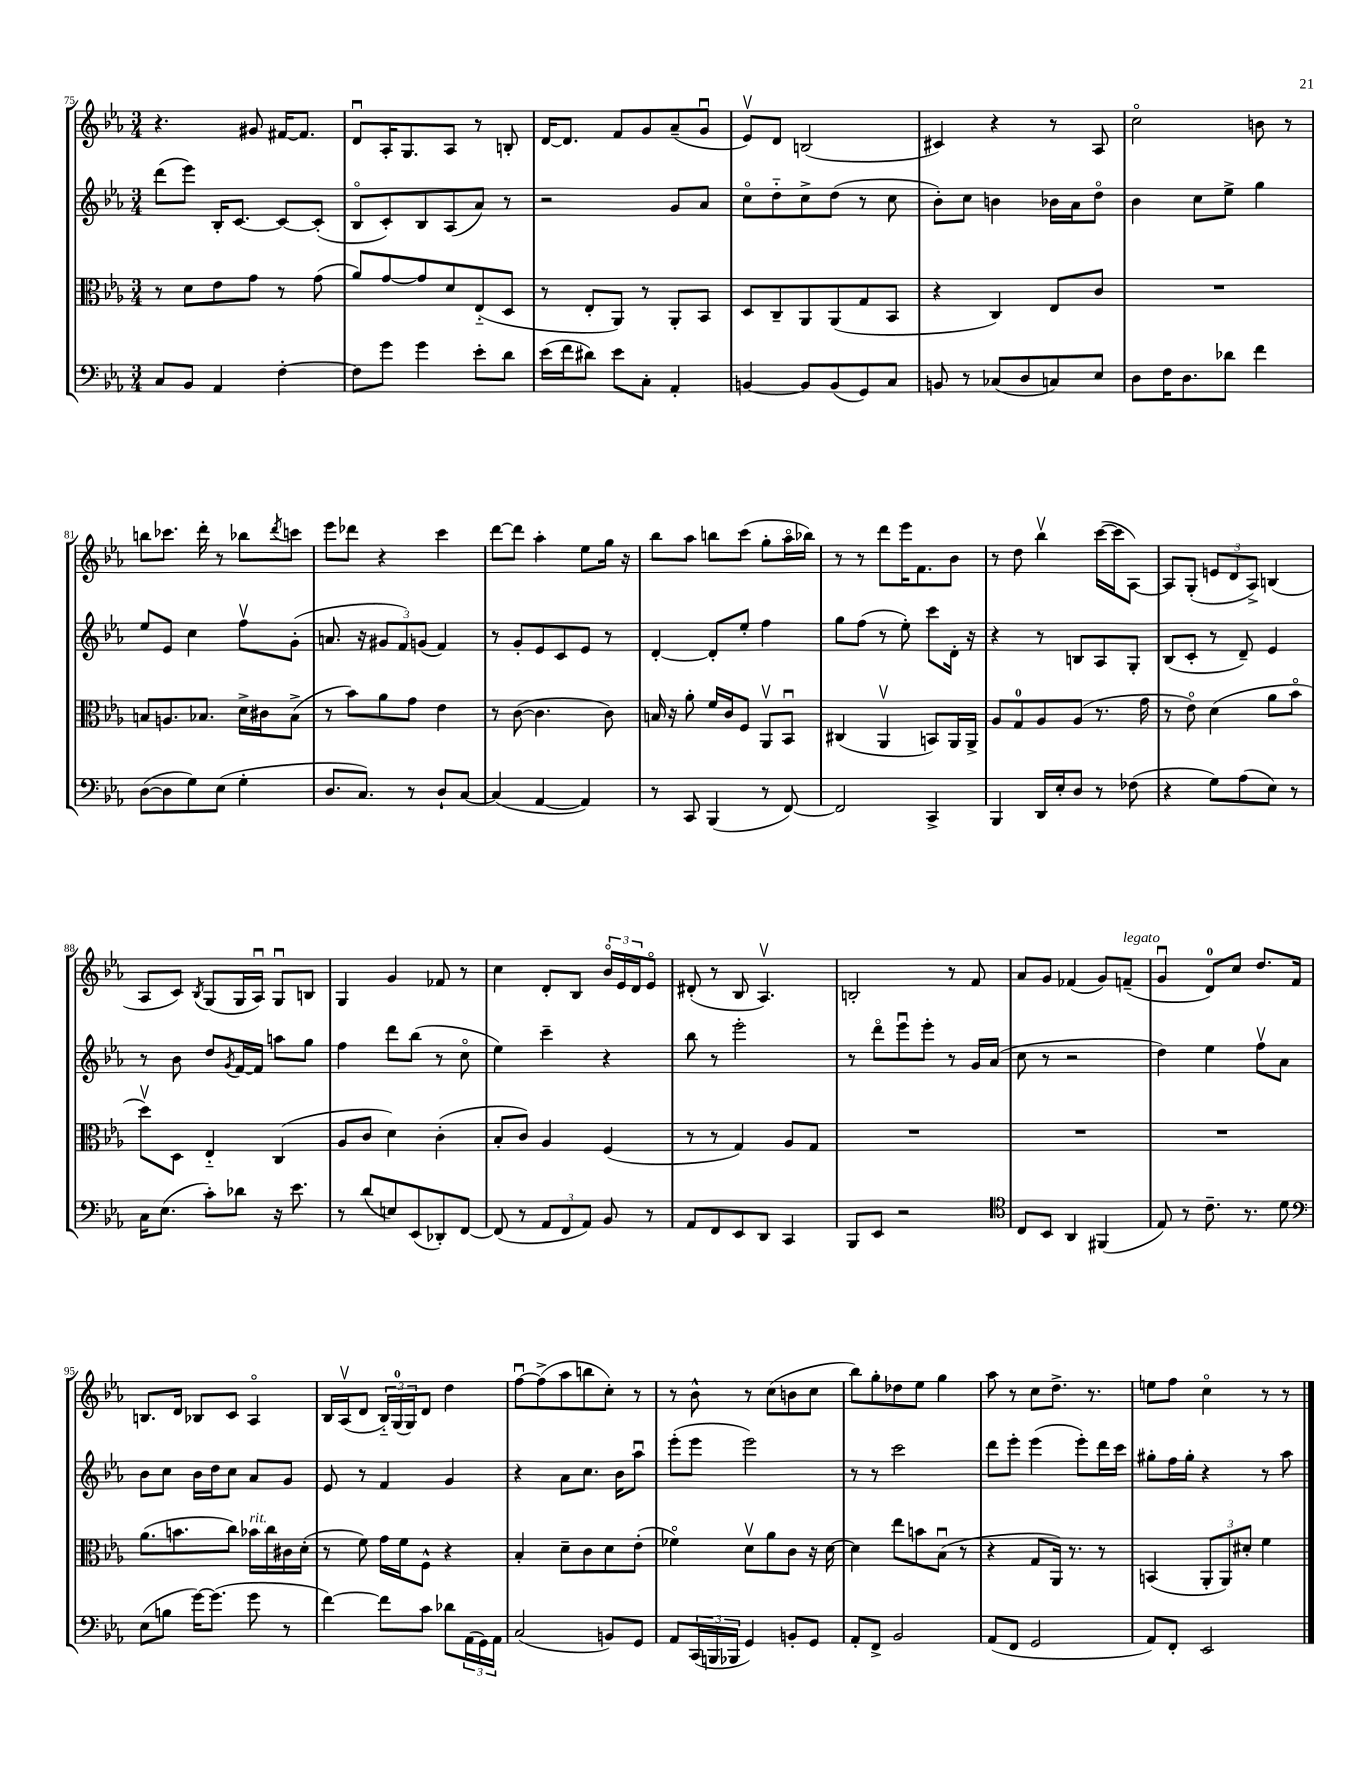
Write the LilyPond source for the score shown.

<<
\new StaffGroup <<
\new Staff = "s0" {
    \clef treble \key ees \major \numericTimeSignature \time 3/4
    r4. gis'8 fis'16~ fis'8. |
    d'8\downbow aes16-. g8. aes8 r8 b8-. |
    d'16~ d'8. f'8 g'8 aes'8--( g'8\downbow |
    ees'8\upbow) d'8 b2( |
    cis'4) r4 r8 aes8 |
    c''2\flageolet b'8 r8 |
    b''8 ces'''8. d'''16-. r8 bes''8 \acciaccatura { d'''8 } c'''8 |
    ees'''8 des'''8 r4 c'''4 |
    d'''8~ d'''8 aes''4-. ees''8 g''16 r16 |
    bes''8 aes''8 b''8 c'''8( g''8-. aes''16\flageolet bes''16) |
    r8 r8 d'''8 ees'''16 f'8. bes'8 |
    r8 d''8 bes''4\upbow c'''16~( c'''16 aes8~) |
    aes8 g8-.( \tuplet 3/2 { e'8 d'8 aes8->) } b4( |
    aes8 c'8) \acciaccatura { bes8 } g8( g16 aes16\downbow) g8\downbow b8 |
    g4 g'4 fes'8 r8 |
    c''4 d'8-. bes8 \tuplet 3/2 { bes'16\flageolet ees'16 d'16 } ees'8\flageolet |
    dis'8-.( r8 bes8 aes4.\upbow) |
    b2-. r8 f'8 |
    aes'8 g'8 fes'4( g'8) f'8--^\markup { \italic "legato" }( |
    g'4\downbow d'8-0) c''8 d''8. f'16 |
    b8. d'16 bes8 c'8 aes4\flageolet |
    bes16 aes16\upbow( d'8 \tuplet 3/2 { bes16-_) g16-0( g16) } d'8 d''4 |
    f''8~\downbow f''8->( aes''8 b''8 c''8-.) r8 |
    r8 bes'8-^ r8 c''8( b'8 c''8 |
    bes''8) g''8-. des''8 ees''8 g''4 |
    aes''8 r8 c''8 d''8.-> r8. |
    e''8 f''8 c''4\flageolet r8 r8 \bar "|." |
}
\new Staff = "s1" {
    \clef treble \key ees \major \numericTimeSignature \time 3/4
    d'''8( ees'''8) bes16-. c'8.~ c'8~ c'8-.( |
    bes8\flageolet c'8-.) bes8 aes8( aes'8) r8 |
    r2 g'8 aes'8 |
    c''8\flageolet d''8-_ c''8-> d''8( r8 c''8 |
    bes'8-.) c''8 b'4 bes'16 aes'16 d''8\flageolet |
    bes'4 c''8 ees''8-> g''4 |
    ees''8 ees'8 c''4 f''8\upbow g'8-.( |
    a'8. r16 \tuplet 3/2 { gis'8 f'8) g'8( } f'4) |
    r8 g'8-. ees'8 c'8 ees'8 r8 |
    d'4~-. d'8-. ees''8-. f''4 |
    g''8 f''8( r8 ees''8-.) c'''8 d'16-. r16 |
    r4 r8 b8 aes8 g8-. |
    bes8( c'8-. r8 d'8--) ees'4 |
    r8 bes'8 d''8 \acciaccatura { g'8 } f'16~ f'16 a''8 g''8 |
    f''4 d'''8 bes''8( r8 c''8\flageolet |
    ees''4) c'''4-- r4 |
    bes''8 r8 ees'''2-. |
    r8 d'''8\flageolet ees'''8\downbow ees'''8-. r8 g'16 aes'16( |
    c''8 r8 r2 |
    d''4) ees''4 f''8\upbow aes'8 |
    bes'8 c''8 bes'16 d''16 c''8 aes'8 g'8 |
    ees'8 r8 f'4 g'4 |
    r4 aes'8 c''8. bes'16 aes''8\downbow |
    ees'''8-.( ees'''8 ees'''2) |
    r8 r8 c'''2 |
    d'''8 ees'''8-. ees'''4( ees'''8-.) d'''16 c'''16 |
    gis''8-. f''16 gis''16-. r4 r8 aes''8 \bar "|." |
}
\new Staff = "s2" {
    \clef alto \key ees \major \numericTimeSignature \time 3/4
    r8 d'8 ees'8 g'8 r8 g'8( |
    aes'8) g'8~ g'8 d'8 ees8-_( d8 |
    r8 ees8-. aes,8) r8 aes,8-. bes,8 |
    d8 c8-- aes,8 aes,8( g8 bes,8 |
    r4 c4) ees8 c'8 |
    R2. |
    b8 a8. bes8. d'16-> cis'16 bes8->( |
    r8 bes'8) aes'8 g'8 ees'4 |
    r8 c'8~( c'4. c'8) |
    b16 r16 aes'8-. f'16 c'16 f8 aes,8\upbow bes,8\downbow |
    cis4( aes,4\upbow b,8) aes,16 aes,16-> |
    aes8 g8-0 aes8 aes8( r8. g'16 |
    r8 ees'8\flageolet) d'4( aes'8 bes'8\flageolet |
    d''8\upbow) d8 ees4-_ c4( |
    aes8 c'8 d'4) c'4-.( |
    bes8-. c'8) aes4 f4( |
    r8 r8 g4) aes8 g8 |
    R2. |
    R2. |
    R2. |
    aes'8.( b'8. c''8) bes'16^\markup { \italic "rit." } c''16 cis'16 d'16-.( |
    r8 f'8) g'16 f'16 f8-^ r4 |
    bes4-. d'8-- c'8 d'8 ees'8-.( |
    fes'4\flageolet) d'8\upbow aes'8 c'8 r16 d'16~ |
    d'4 ees''8 b'8 bes8\downbow( r8 |
    r4 g8 aes,16) r8. r8 |
    b,4( \tuplet 3/2 { aes,8-. aes,8) dis'8-. } f'4 \bar "|." |
}
\new Staff = "s3" {
    \clef bass \key ees \major \numericTimeSignature \time 3/4
    c8 bes,8 aes,4 f4~-. |
    f8 g'8 g'4 ees'8-. d'8 |
    ees'16( f'16 dis'8) ees'8 c8-. aes,4-. |
    b,4~ b,8 b,8( g,8) c8 |
    b,8 r8 ces8( d8 c8) ees8 |
    d8 f16 d8. des'8 f'4 |
    d8~( d8 g8) ees8( g4-. |
    d8. c8.) r8 d8-! c8~ |
    c4( aes,4~ aes,4) |
    r8 c,8 bes,,4( r8 f,8~) |
    f,2 c,4-> |
    bes,,4 d,16 ees16-. d8 r8 fes8( |
    r4 g8) aes8( ees8) r8 |
    c16 ees8.( c'8-.) des'8 r16 ees'8. |
    r8 d'8( e8) ees,8( des,8-.) f,8~ |
    f,8( r8 \tuplet 3/2 { aes,8 f,8 aes,8) } bes,8 r8 |
    aes,8 f,8 ees,8 d,8 c,4 |
    bes,,8 ees,8 r2 |
    \clef tenor c8 bes,8 aes,4 fis,4( |
    ees8) r8 c'8.-- r8. d'8 |
    \clef bass ees8( b8 g'16~) g'8.( g'8 r8 |
    f'4~) f'8 c'8 des'8 \tuplet 3/2 { aes,16( g,16) aes,16 } |
    c2( b,8) g,8 |
    aes,8 \tuplet 3/2 { c,16( b,,16 bes,,16 } g,4) b,8-. g,8 |
    aes,8-. f,8-> bes,2 |
    aes,8( f,8 g,2 |
    aes,8) f,8-. ees,2 \bar "|." |
}
>>
>>
\layout { \context { \Score currentBarNumber = #75 } }
